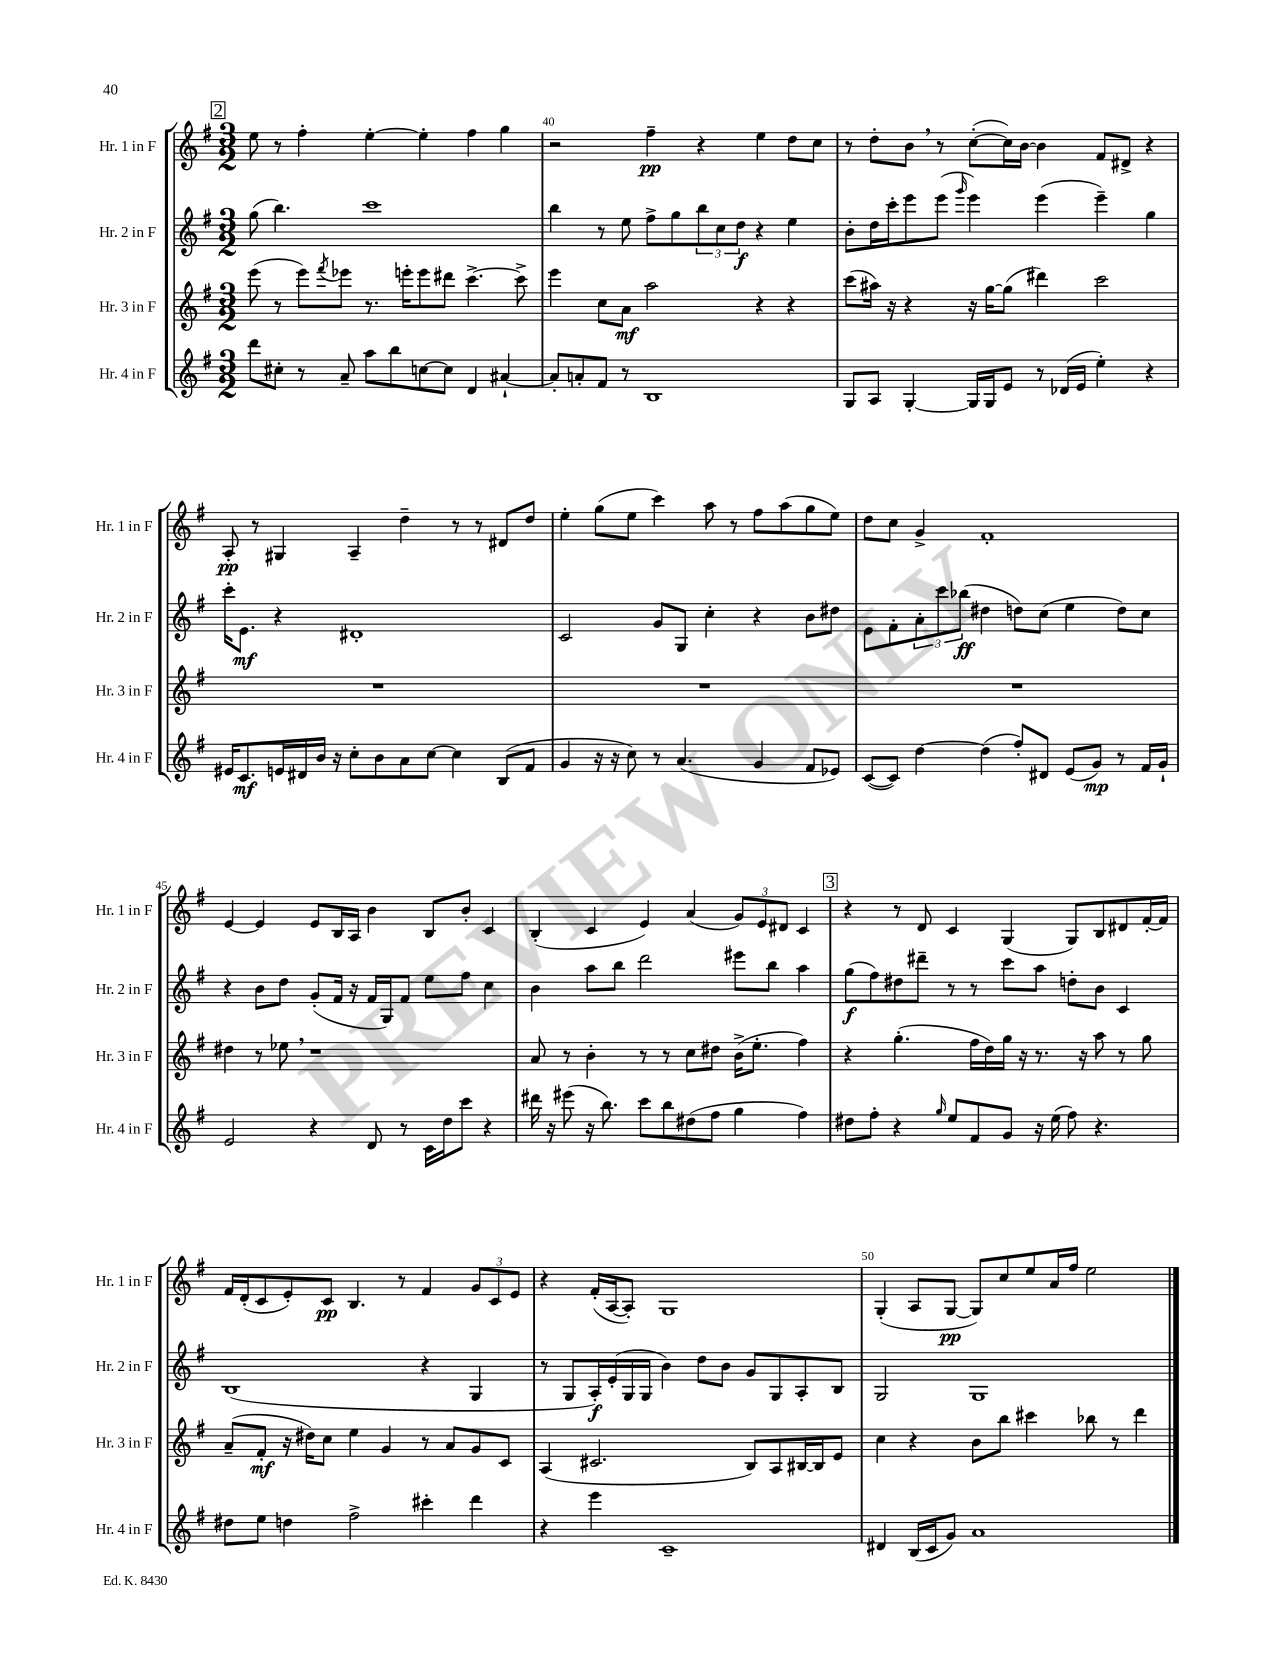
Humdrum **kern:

**kern	**kern	**kern	**kern
*staff4	*staff3	*staff2	*staff1
*clefG2	*clefG2	*clefG2	*clefG2
*k[f#]	*k[f#]	*k[f#]	*k[f#]
*M3/2	*M3/2	*M3/2	*M3/2
8ddd\L	(8eee\	(8gg\	8ee\
8cc#'\J	8r	4.bb\)	8r
8r	8eee\L)	.	4ff#'\
.	8qfff#/	.	.
8a~/	8eee-\J	.	.
8aa\L	8.r	1ccc	[4ee'\
8bb\	.	.	.
.	16eee'\LK	.	.
[8cc\	8eee\	.	4ee'\]
8cc\]J	8ddd#\J	.	.
4d/	[4.ccc^\	.	4ff#\
[4a#`/	.	.	4gg\
.	8ccc^\]	.	.
=	=	=	=
8a#'/]L	4eee\	4bb\	2r
8a'/	.	.	.
8f#/J	8cc\L	8r	.
8r	8a\J	8ee\	.
1B	2aa\	8ff#^\L	4ff#~\
.	.	8gg\	.
.	.	12bb\	4r
.	.	12cc\	.
.	.	12dd\J	.
.	4r	4r	4ee\
.	4r	4ee\	8dd\L
.	.	.	8cc\J
=	=	=	=
8G/L	(8ccc\L	8b'\L	8r
8A/J	16aa#\Jk)	16dd\L	8dd'\L
.	16r	16ccc'\J	.
[4G'/	4r	8eee\	8b\J
.	.	(8eee\J	8r
.	.	16qqggg/	.
16G/]LL	16r	4eee\)	([8cc'\L
16G/J	[16gg\LK	.	.
8e/J	(8gg\]J	.	16cc\]L)
.	.	.	[16b\JJ
8r	4ddd#\)	(4eee\	4b\]
(16d-/LL	.	.	.
16e/JJ	.	.	.
4ee'\)	2ccc\	4eee~\)	8f#/L
.	.	.	8d#^/J
4r	.	4gg\	4r
=	=	=	=
16e#/LK	1.r	16ccc'\LK	8A'/
8.c/	.	8.e\J	.
.	.	.	8r
16e/L	.	4r	4G#/
16d#/	.	.	.
16b/JJ	.	.	.
16r	.	.	.
8cc'\L	.	1d#'	4A~/
8b\	.	.	.
8a\	.	.	4dd~\
[8cc\J	.	.	.
4cc\]	.	.	8r
.	.	.	8r
(8B/L	.	.	8d#/L
8f#/J	.	.	8dd/J
=	=	=	=
4g/	1.r	2c/	4ee'\
16r	.	.	(8gg\L
16r	.	.	.
8cc\)	.	.	8ee\J
8r	.	8g/L	4ccc\)
(4.a/	.	8G/J	.
.	.	4cc'\	8aa\
.	.	.	8r
4g/	.	4r	8ff#\L
.	.	.	(8aa\
8f#/L	.	8b\L	8gg\
8e-/J)	.	8dd#\J	8ee\J)
=	=	=	=
([8c/L	1.r	8e\L	8dd\L
8c/]J)	.	8f#'\	8cc\J
[4dd\	.	12a'\	4g^/
.	.	12ccc\	.
.	.	(12bb-\J	.
(4dd\]	.	4dd#\	1f#'
8ff#'/L)	.	8dd\L)	.
8d#/J	.	(8cc\J	.
(8e/L	.	4ee\	.
8g/J)	.	.	.
8r	.	8dd\L)	.
16f#/LL	.	8cc\J	.
16g`/JJ	.	.	.
=	=	=	=
2e/	4dd#\	4r	[4e/
.	8r	8b\L	4e/]
.	8ee-\	8dd\J	.
4r	1r	(8g'/L	8e/L
.	.	16f#/Jk	16B/L
.	.	16r	16A/JJ
8d/	.	16f#/LL	4b\
.	.	16G/J)	.
8r	.	8f#/J	.
16c\LL	.	8ee\L	8B/L
16dd\J	.	.	.
8ccc\J	.	8ff#\J	8b'/J
4r	.	4cc\	4c/
=	=	=	=
16ddd#\	8a/	4b\	(4B'/
16r	.	.	.
(8eee#\	8r	.	.
16r	4b'\	8aa\L	4c/
8.bb\)	.	.	.
.	.	8bb\J	.
8ccc\L	8r	2ddd\	4e/)
8bb\	8r	.	.
(8dd#\	8cc\L	.	(4a/
8ff#\J	8dd#\J	.	.
4gg\	(16b^\LK	8eee#\L	12g/L)
.	8.ee'\J	.	.
.	.	.	12e/
.	.	8bb\J	.
.	.	.	12d#/J
4ff#\)	4ff#\)	4aa\	4c/
=	=	=	=
8dd#\L	4r	(8gg\L	4r
8ff#'\J	.	8ff#\)	.
4r	(4.gg'\	8dd#\	8r
.	.	8ddd#~\J	8d/
16qqgg/	.	.	.
8ee/L	.	8r	4c/
8f#/	16ff#\LL	8r	.
.	16dd\)	.	.
8g/J	16gg\JJ	8ccc\L	(4G/
.	16r	.	.
16r	8.r	8aa\J	.
(16ee\	.	.	.
8ff#\)	.	8dd'\L	8G/L)
.	16r	.	.
4.r	8aa\	8b\J	8B/
.	8r	4c/	8d#/
.	8gg\	.	[16f#'/L
.	.	.	16f#/]JJ
=	=	=	=
8dd#\L	(8a~/L	(1B	16f#/LL
.	.	.	(16d'/J
8ee\J	8f#'/J	.	8c/
4dd\	16r	.	8e'/)
.	16dd#\LK)	.	.
.	8cc\J	.	8c/J
2ff#^\	4ee\	.	4.B/
.	4g/	.	.
.	.	.	8r
4ccc#'\	8r	4r	4f#/
.	8a/L	.	.
4ddd\	8g/	4G/	12g/L
.	.	.	12c/
.	8c/J	.	.
.	.	.	12e/J
=	=	=	=
4r	(4A/	8r	4r
.	.	8G/L	.
4eee\	2.c#/	16A'/L)	(16f#'/LL
.	.	(16e'/	[16A/J
.	.	16G/	8A'/]J)
.	.	16G/JJ	.
1c~	.	4b\)	1G
.	.	8dd\L	.
.	.	8b\J	.
.	8B/L)	8g/L	.
.	8A/	8G/	.
.	[16B#/L	8A'/	.
.	16B#/]J	.	.
.	8e/J	8B/J	.
=	=	=	=
4d#/	4cc\	2G/	(4G'/
(16B/LL	4r	.	8A/L
16c/J	.	.	.
8g/J)	.	.	[8G/J
1a	8b\L	1G	8G/]L)
.	8bb\J	.	8cc/
.	4ccc#\	.	8ee/
.	.	.	16a/L
.	.	.	16ff#/JJ
.	8bb-\	.	2ee\
.	8r	.	.
.	4ddd\	.	.
==	==	==	==
*-	*-	*-	*-
